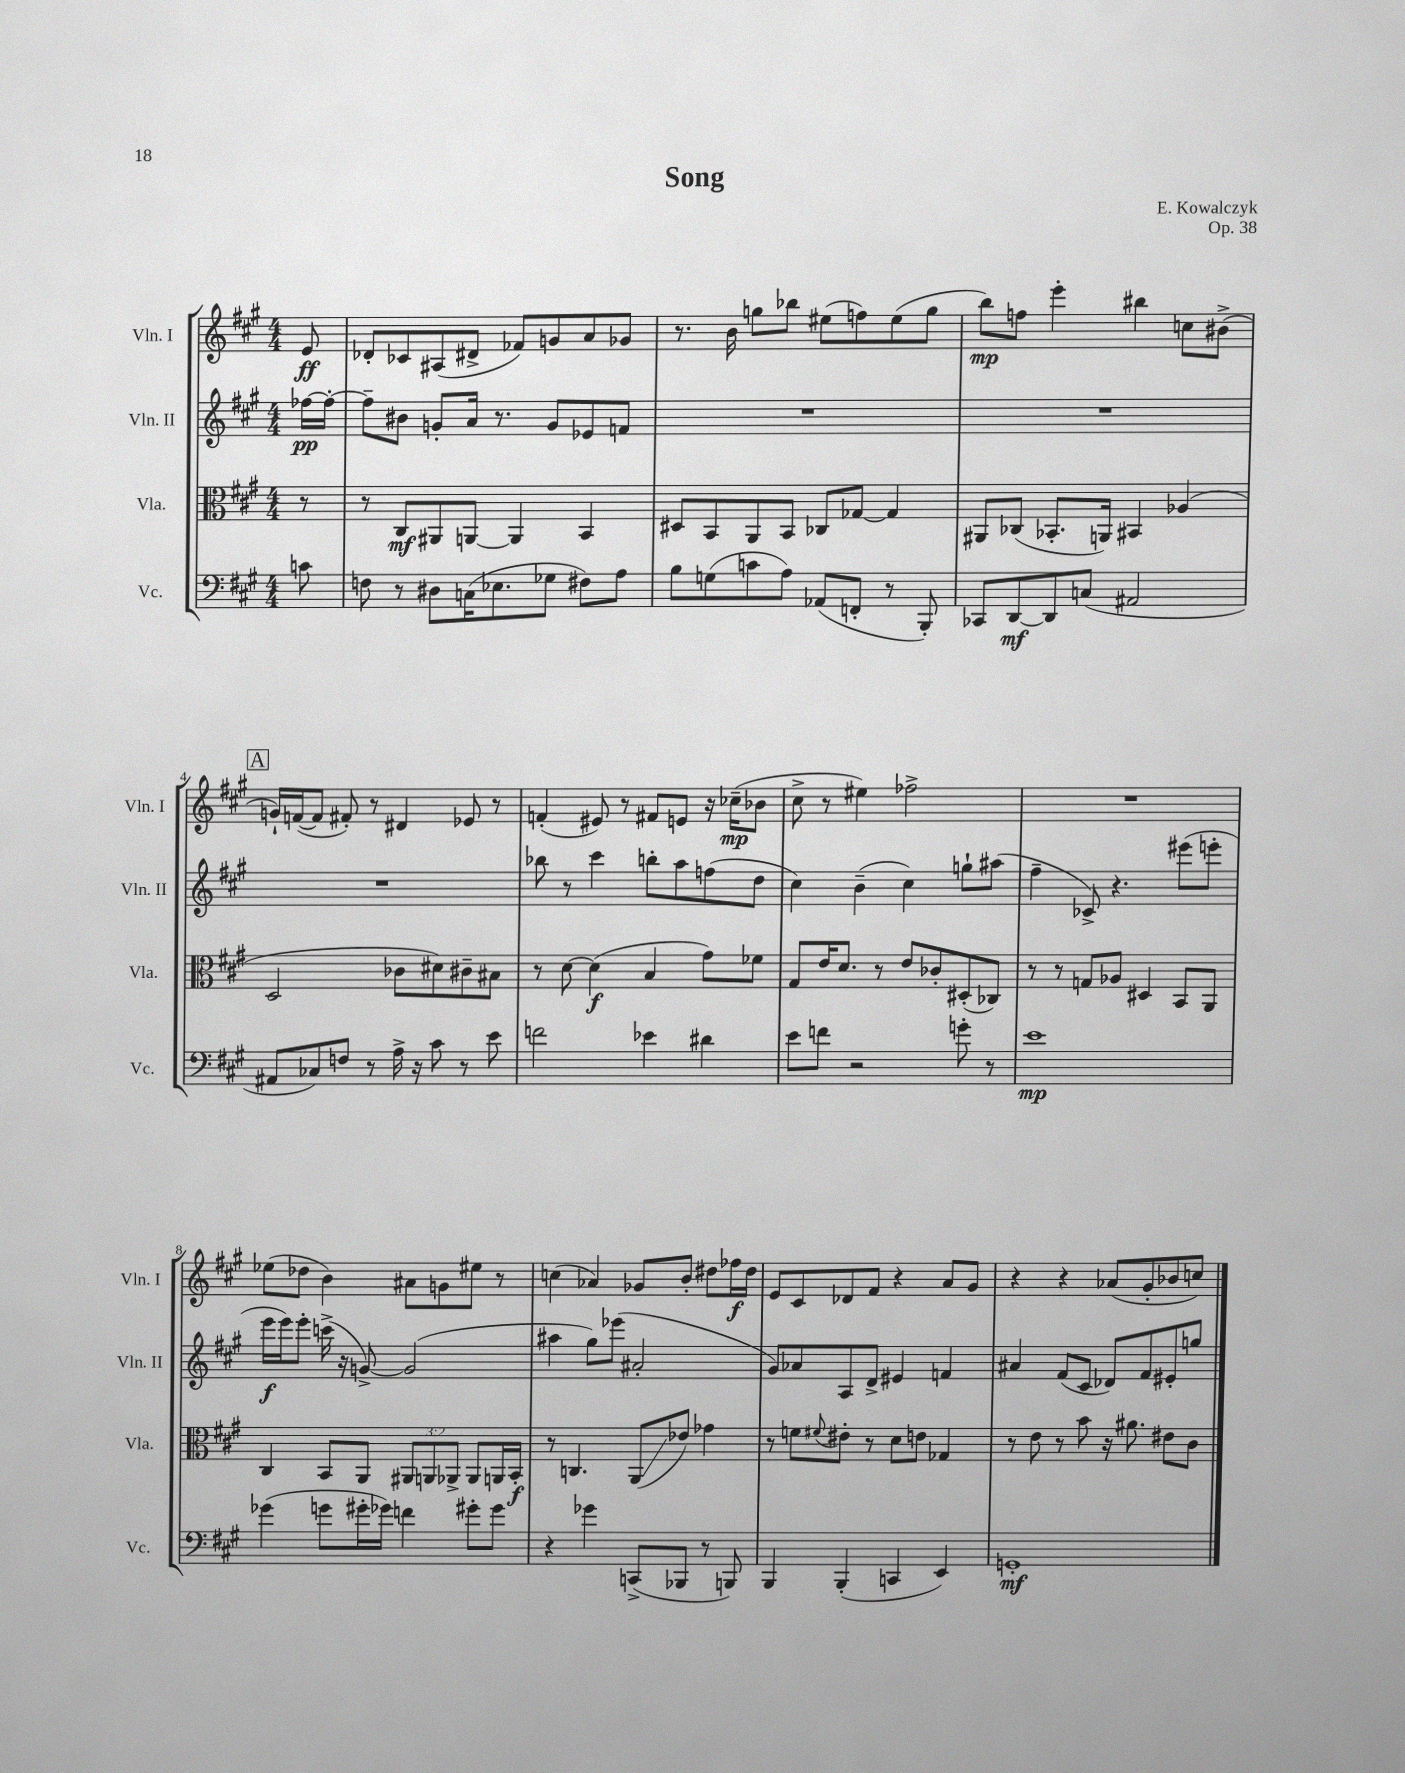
\header { title = "Song" composer = "E. Kowalczyk" opus = "Op. 38" }
<<
\new StaffGroup <<
\new Staff = "s0" \with { instrumentName = "Vln. I" shortInstrumentName = "Vln. I" } {
    \clef treble \key a \major \numericTimeSignature \time 4/4 \partial 8
    e'8\ff |
    des'8-. ces'8 ais8( dis'8-> fes'8) g'8 a'8 ges'8 |
    r8. b'16 g''8 bes''8 eis''8( f''8) eis''8( g''8 |
    b''8\mp) f''8 e'''4-. bis''4 c''8 bis'8->( |
    \mark \markup { \box "A" } g'16-!) f'16~( f'8 fis'8-.) r8 dis'4 ees'8 r8 |
    f'4-.( eis'8) r8 fis'8 e'8 r16 ces''16--\mp( bes'8 |
    cis''8-> r8 eis''4) fes''2-> |
    R1 |
    ees''8( des''8 b'4) ais'8 g'8 eis''8 r8 |
    c''4( aes'4) ges'8 b'8-. dis''8 fes''16\f dis''16 |
    e'8 cis'8 des'8 fis'8 r4 a'8 gis'8 |
    r4 r4 aes'8( gis'8-. bes'8 c''8) \bar "|." |
}
\new Staff = "s1" \with { instrumentName = "Vln. II" shortInstrumentName = "Vln. II" } {
    \clef treble \key a \major \numericTimeSignature \time 4/4 \partial 8
    fes''16~\pp fes''16~-. |
    fes''8-- bis'8 g'8-. a'16 r8. g'8 ees'8 f'8 |
    R1 |
    R1 |
    \mark \markup { \box "A" } R1 |
    bes''8 r8 cis'''4 b''8-. a''8 f''8( d''8 |
    cis''4) b'4--( cis''4) g''8-! ais''8( |
    fis''4-- ces'8->) r4. eis'''8( e'''8-. |
    e'''16\f e'''16) e'''8-. c'''16->( r16 g'8~->) g'2( |
    ais''4 gis''8) ees'''8( ais'2-. |
    gis'8) aes'8 a8 d'8-> eis'4 f'4 |
    ais'4 fis'8( cis'8 des'8) fis'8 eis'8-. g''8 \bar "|." |
}
\new Staff = "s2" \with { instrumentName = "Vla." shortInstrumentName = "Vla." } {
    \clef alto \key a \major \numericTimeSignature \time 4/4 \override Staff.TupletNumber.text = #tuplet-number::calc-fraction-text \partial 8
    r8 |
    r8 cis8\mf ais,8 a,8~ a,4 b,4 |
    dis8 b,8 a,8 b,8 ces8 ges8~ ges4 |
    ais,8 ces8( bes,8.-. a,16) bis,4 aes4( |
    \mark \markup { \box "A" } d2 ces'8 dis'8) cis'8-- bis8 |
    r8 d'8~ d'4\f( b4 gis'8) fes'8 |
    gis8 e'16 d'8. r8 e'8 ces'8-. dis8-.( ces8) |
    r8 r8 g8 aes8 dis4 b,8 a,8 |
    cis4 b,8 a,8 \tuplet 3/2 { ais,8 a,8 aes,8-> } aes,8 a,16 b,16-.\f |
    r8 c4. a,8\glissando( ees'8) ges'4 |
    r8 f'8 \appoggiatura { fis'8 } eis'8-. r8 d'8 e'8 ges4 |
    r8 e'8 r8 b'8 r16 ais'8. eis'8 cis'8 \bar "|." |
}
\new Staff = "s3" \with { instrumentName = "Vc." shortInstrumentName = "Vc." } {
    \clef bass \key a \major \numericTimeSignature \time 4/4 \partial 8
    c'8 |
    f8 r8 dis8 c16( ees8. ges8 fis8) a8 |
    b8 g8( c'8 a8) aes,8( f,8-. r8 b,,8-.) |
    ces,8 d,8~\mf d,8 c8( ais,2 |
    \mark \markup { \box "A" } ais,8 ces8) f8 r8 a16-> r16 cis'8 r8 e'8 |
    f'2 ees'4 dis'4 |
    e'8 f'8 r2 g'8-. r8 |
    e'1\mp |
    ges'4( g'8 gis'16-. ges'16) f'4 gis'8-. gis'8 |
    r4 ges'4 c,8->( bes,,8 r8 b,,8) |
    b,,4 b,,4-.( c,4 e,4) |
    g,1-.\mf \bar "|." |
}
>>
>>
